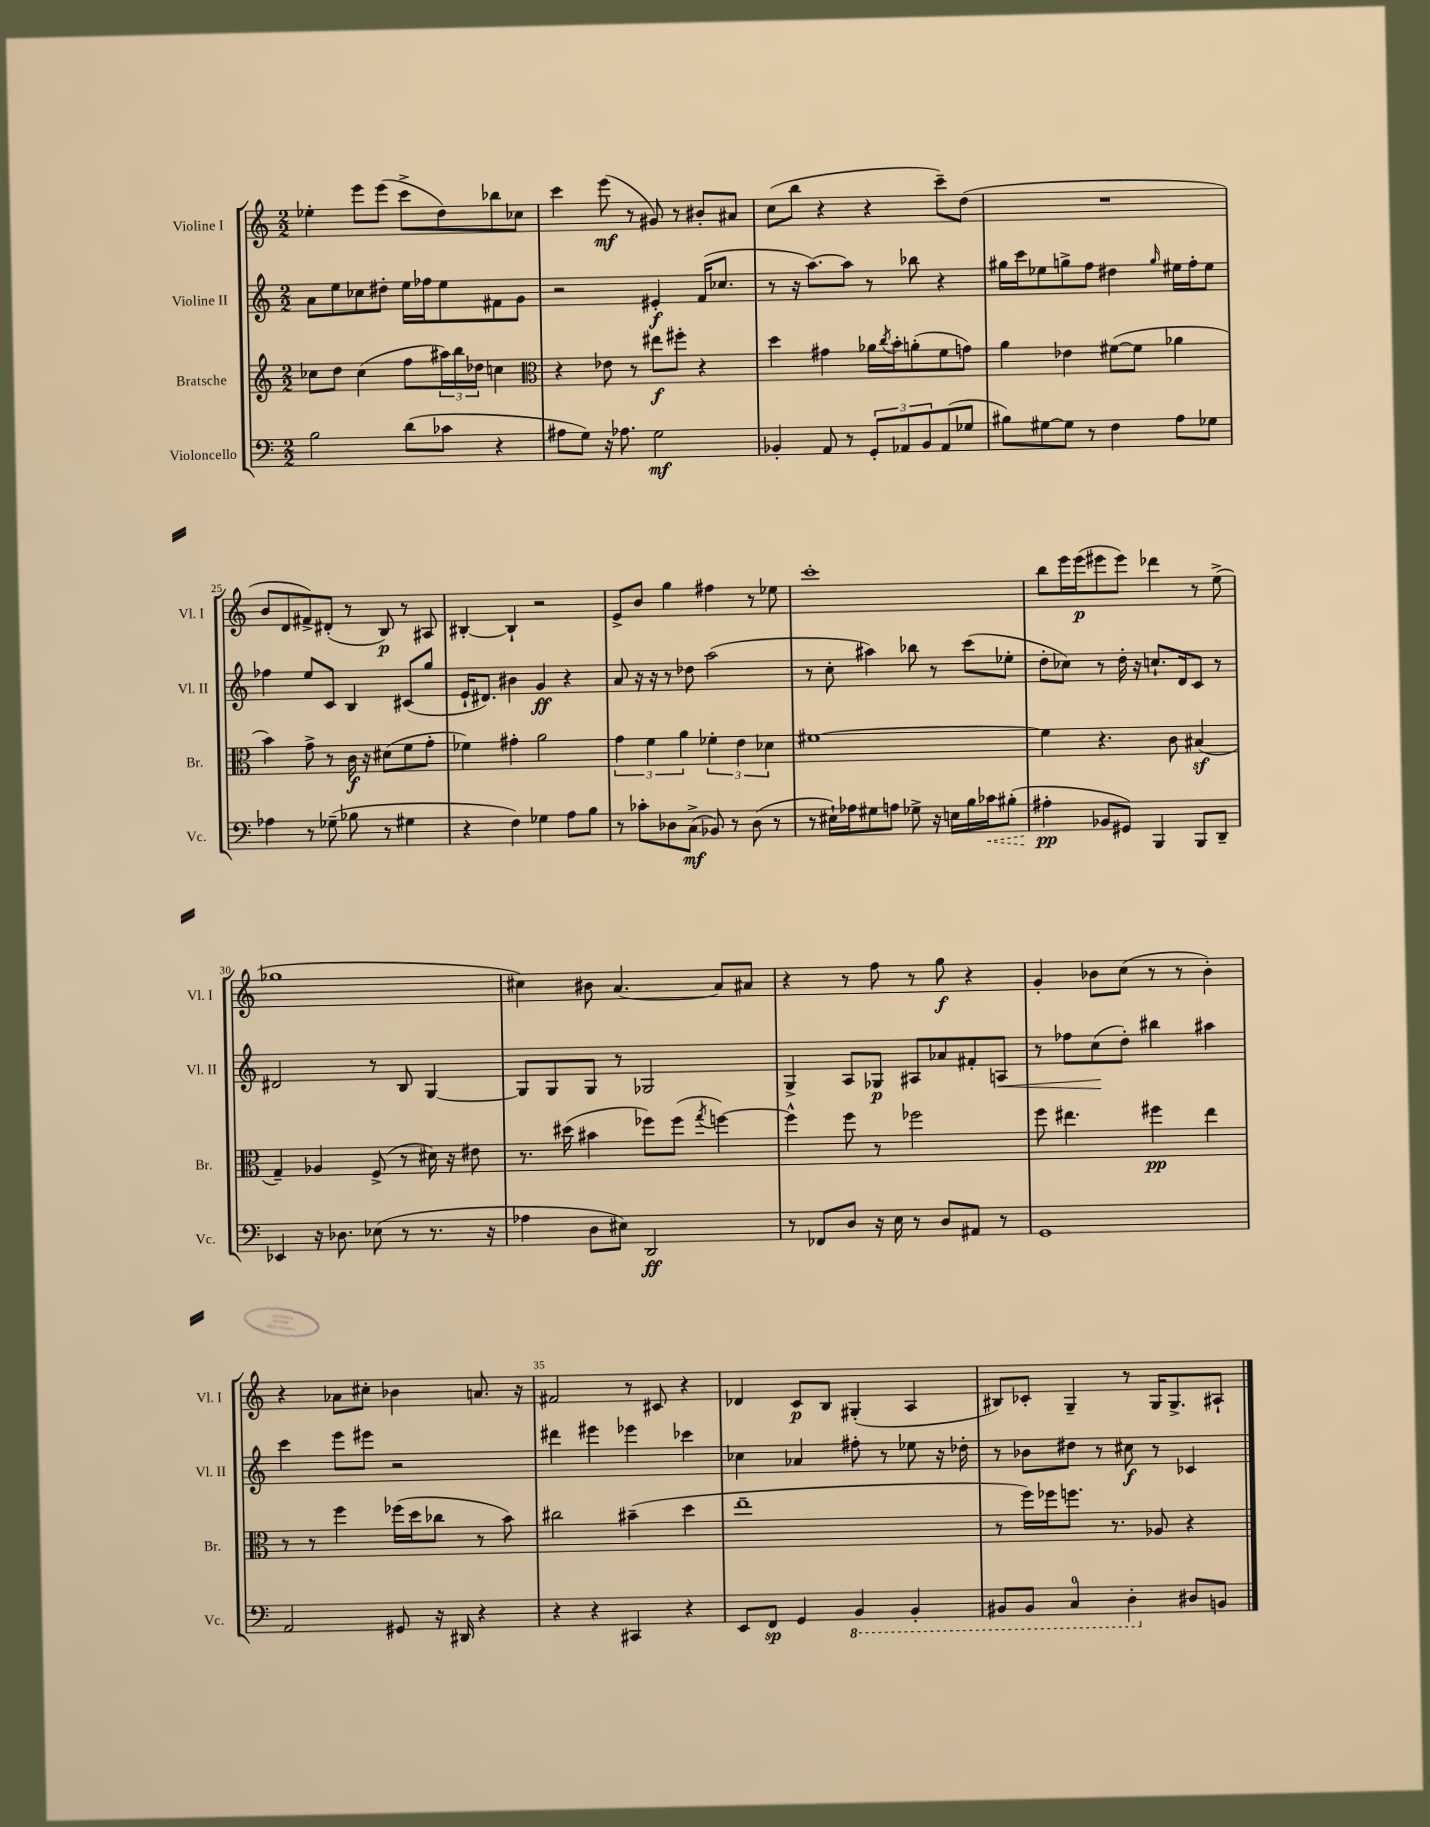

**kern	**kern	**kern	**kern
*staff4	*staff3	*staff2	*staff1
*clefF4	*clefG2	*clefG2	*clefG2
*k[]	*k[]	*k[]	*k[]
*M2/2	*M2/2	*M2/2	*M2/2
2B\	8cc-\L	8a\L	4ee-'\
.	8dd\J	8ee\	.
.	(4cc-\	8cc-\	8eee\L
.	.	8dd#'\J	(8eee\J
(8d\L	8ff\L	16ee\LL	8ccc^\L
.	.	16ff-\J	.
8c-\J	24aa#\L)	8ee\	8dd\)
.	24bb\	.	.
.	24dd-\JJ	.	.
4r	4cc\	8f#\	8bb-\
.	.	8g\J	8cc-\J
=	=	=	=
*	*clefC3	*	*
8A#\L	4r	2r	4ccc\
8G\J)	.	.	.
16r	8e-\	.	(8eee\
8.A-\	.	.	.
.	8r	.	8r
2G\	8ee#\L	4e#'/	8g#/)
.	8ff#'\J	.	8r
.	4r	(16f/LK	8b#'/L
.	.	8.cc-/J	.
.	.	.	8a#/J
=	=	=	=
4BB-'/	4dd\	8r	(8cc\L
.	.	16r	8bb\J
.	.	[8.aa\L)	.
8AA/	4g#\	.	4r
8r	.	8aa\]J	.
12GG'/L	16a-\LL	8r	4r
.	8qcc/	.	.
.	16b'\J	.	.
12AA-/	.	.	.
.	(8a'\	8bb-\	.
12BB-/	.	.	.
(8AA-/	8f\	4r	8ccc~\L)
8G-/J	8g\J)	.	(8dd\J
=	=	=	=
8B#\L)	4a\	16gg#\LL	1r
.	.	16ccc\J	.
[8G#\	.	8ee-\	.
8G#\]J	4e-\	8gg^\	.
8r	.	8ff\J	.
4F\	([8f#\L	4dd#\	.
.	8f#\]J	.	.
.	.	16qqgg/	.
8A\L	4a-\	16ee#\LL	.
.	.	16ff'\J	.
8G-\J	.	8ee#\J	.
=	=	=	=
4A-\	4b\)	4ff-\	8b/L
.	.	.	8d/
8r	8g^\	8ee/L	8f#^/)
(8G-~\	8r	8c/J	(8d#'/J
8B-\	16c\	4B/	8r
.	16r	.	.
8r	(8d#\L	.	8B/)
4G#\	8f\	(8c#/L	8r
.	8g'\J	8gg/J	8A#/
=	=	=	=
4r	4f-\)	16e`/LK	[4B#'/
.	.	8.d#/J)	.
4F\)	4g#'\	4b#\	4B#`/]
4G-\	2a\	4g/	2r
8A\L	.	4r	.
8B\J	.	.	.
=	=	=	=
8r	6g\	8a/	8e^/L
8c-'\L	.	16r	8b/J
.	6f\	.	.
.	.	16r	.
8D-\	.	8r	4gg\
.	6a\	.	.
(8C^\J	.	8dd-\	.
8BB-/)	6f-'\	(2aa\	4ff#\
8r	.	.	.
.	6e\	.	.
(8D-\	.	.	8r
.	6d-\	.	.
8r	.	.	8ee-\
=	=	=	=
8r	[1f#	8r	1ccc'
16E#`\LL)	.	8cc'\	.
16A-\J	.	.	.
8G#\	.	4aa#\)	.
8A\J	.	.	.
8G-^\	.	8bb-\	.
16r	.	8r	.
16E\LL	.	.	.
16B\	.	(8ccc\L	.
16c-\J	.	.	.
(8B#'\J	.	8ee-'\J	.
=	=	=	=
4A#'\	4f#\]	8dd'\L	8bb\L
.	.	8cc-\J)	16eee\L
.	.	.	(16eee\J
8BB-/L	4.r	8r	8eee#\
8GG#/J)	.	16dd'\	8eee#\J)
.	.	16r	.
4BBB/	.	8.cc`/L	4ddd-\
.	8c\	.	.
.	.	16d/k	.
8BBB/L	(4B#/	8c/J	8r
8DD~/J	.	8r	(8ee^\
=	=	=	=
4EE-/	4G~/)	2d#/	1gg-
16r	4A-/	.	.
8.D-\	.	.	.
(8E-\	(8F^/	8r	.
8r	8r	8B/	.
8.r	16d#\)	[4G/	.
.	16r	.	.
.	8e#\	.	.
16r	.	.	.
=	=	=	=
4A-\	8.r	8G/]L	4cc#\)
.	.	8G/	.
.	(16dd#\	.	.
8D\L	4b#\	8G/J	8b#\
8E#\J)	.	8r	[4.a/
2DD/	8ff-\L)	2G-/	.
.	(8ff-\J	.	.
.	8qgg/	.	.
.	[4ff\)	.	8a/]L
.	.	.	8a#/J
=	=	=	=
8r	4ff^^\]	4G^/	4r
8FF-/L	.	.	.
8D/J	8ff\	8A/L	8r
16r	8r	8G-/J	8ff\
16E\	.	.	.
8r	2ff-\	8A#/L	8r
8D/L	.	8a-/	8gg\
8AA#/J	.	8f#'/	4r
8r	.	8A/J	.
=	=	=	=
1GG	8ff\	8r	4g'/
.	4.ee#\	8ff-\L	.
.	.	(8cc\	8b-\L
.	.	8dd'\J)	(8cc\J
.	4ff#\	4bb#\	8r
.	.	.	8r
.	4ee#\	4aa#\	4b-'\)
=	=	=	=
2AA/	8r	4ccc\	4r
.	8r	.	.
.	4ff\	8eee\L	8a-\L
.	.	8eee#\J	8cc#'\J
8GG#/	(16ff-\LL	2r	4b-\
.	16dd\J	.	.
16r	8cc-\J	.	.
16DD#/	.	.	.
4r	8r	.	8.a/
.	8b\)	.	.
.	.	.	16r
=	=	=	=
4r	2cc#\	4ddd#\	2f#/
4r	.	4eee#\	.
4CC#/	(4b#~\	4eee-\	8r
.	.	.	8c#/
4r	4dd\	4ccc-\	4r
=	=	=	=
8EE/L	1ee~	4cc-\	4d-/
8FF/J	.	.	.
4GG/	.	4a-/	8c/L
.	.	.	8B/J
4BBB/	.	8ff#'\	(4G#'/
.	.	8r	.
4BBB'/	.	8ee-\	4A/
.	.	16r	.
.	.	16dd-'\	.
=	=	=	=
8BBB#/L	8r	8r	8B#/L)
8BBB#/J	16ff\LL)	8b-\L	8c-'/J
.	16ff-\J	.	.
4CC/	8.ff\J	8dd#\J	4G~/
.	.	8r	.
.	8.r	.	.
4DD'\	.	8cc#\	8r
.	8A-/	8r	16G/LK
.	.	.	8.G^/
8D#/L	4r	4c-/	.
8BB/J	.	.	8A#`/J
==	==	==	==
*-	*-	*-	*-
